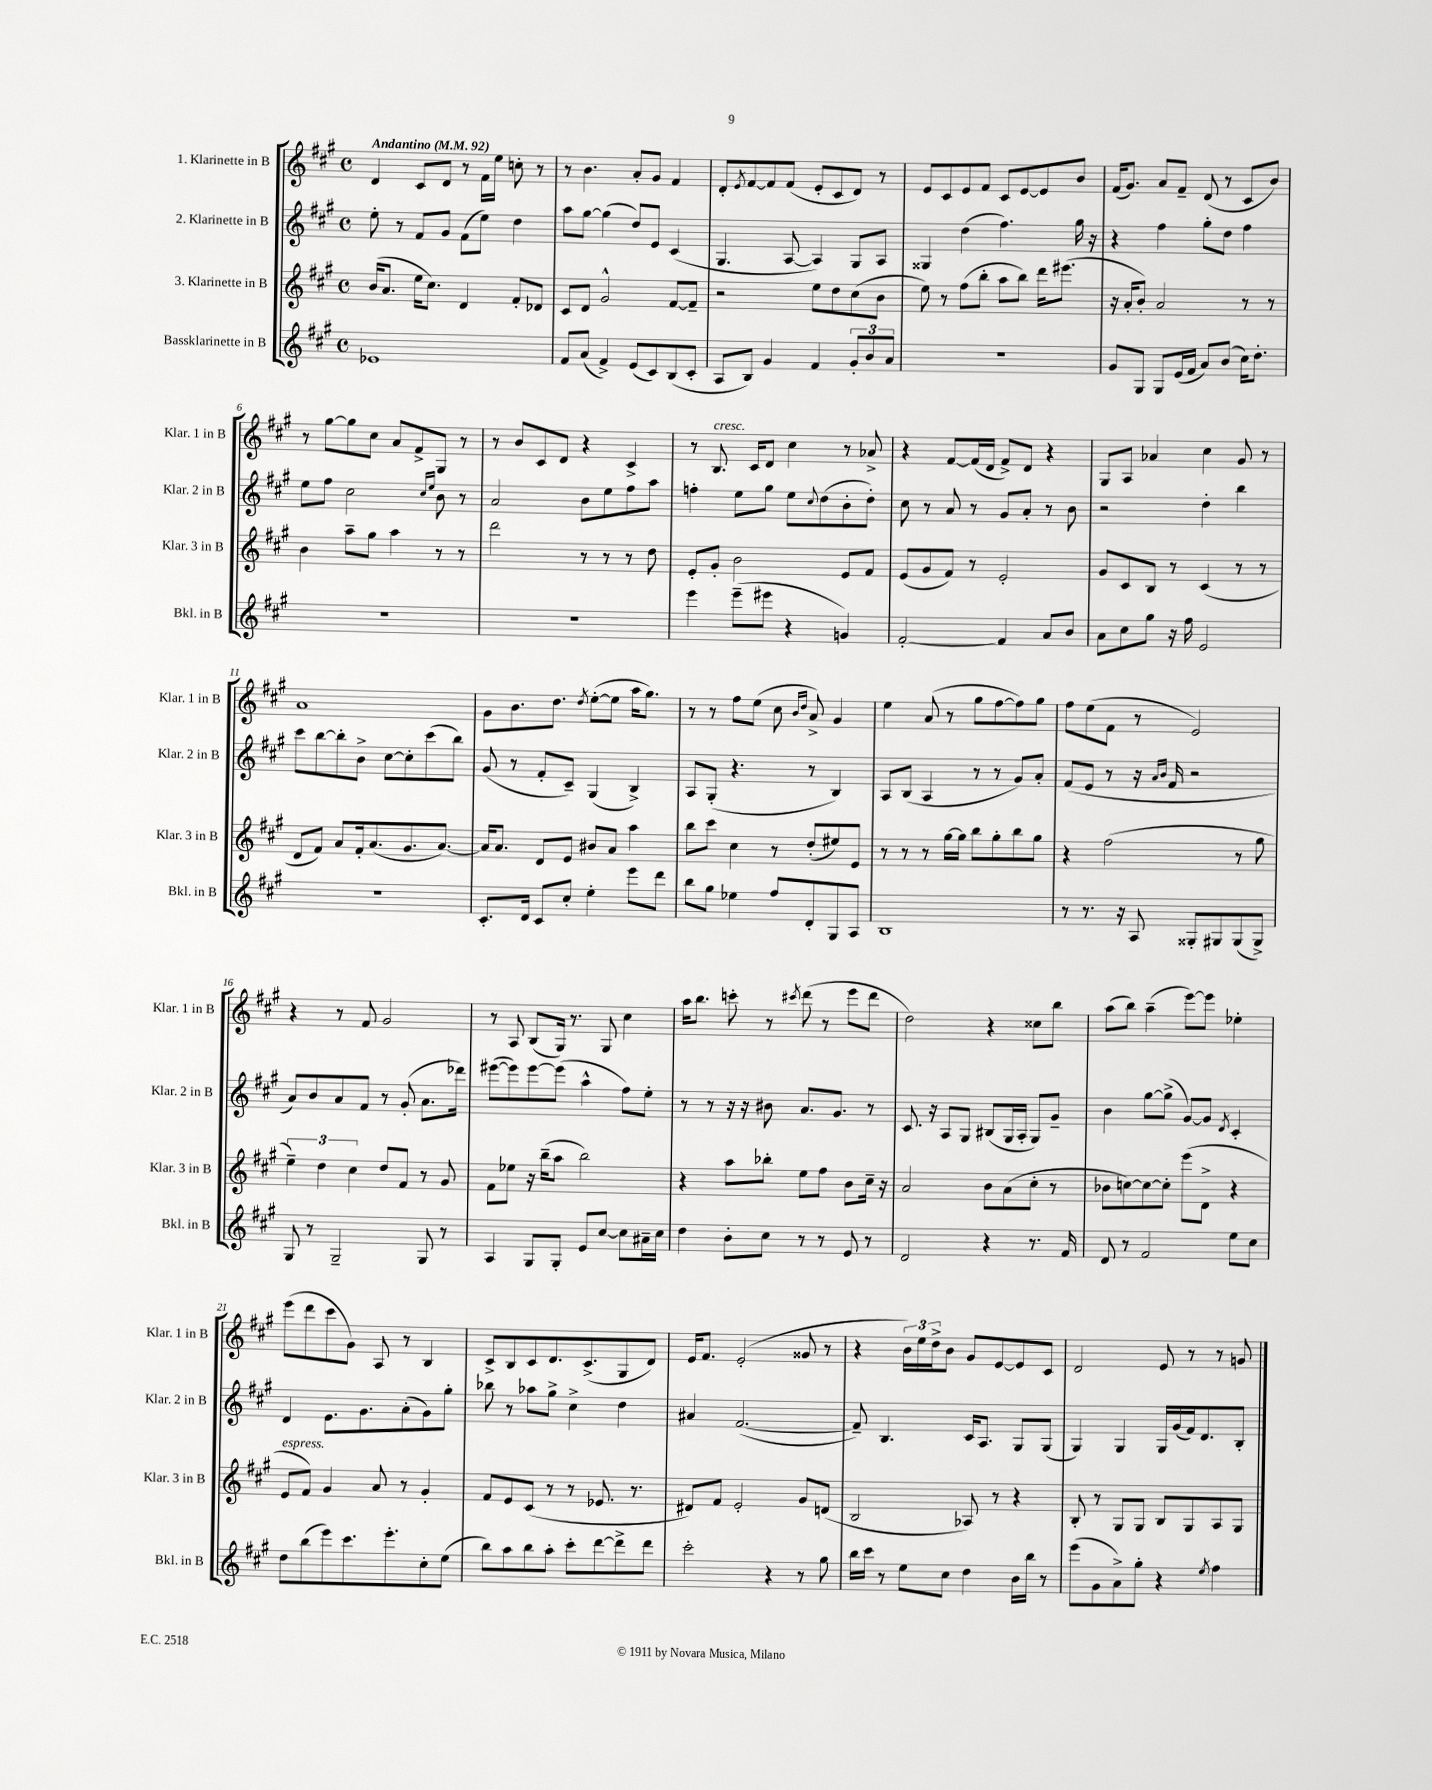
<<
\new StaffGroup <<
\new Staff = "s0" \with { instrumentName = "1. Klarinette in B" shortInstrumentName = "Klar. 1 in B" } {
    \clef treble \key a \major \defaultTimeSignature \time 4/4 \tempo "Andantino" 4 = 92
    d'4 cis'8 d'8 r8 fis'16 e''16 c''8-. r8 |
    r8 b'4. a'8-. gis'8 fis'4 |
    d'8-. \acciaccatura { e'8 } fis'8~ fis'8 fis'8( e'8-. cis'8 d'8) r8 |
    e'8 cis'8 e'8 fis'8 cis'8 e'8~ e'8 b'8 |
    fis'16( gis'8.) a'8 fis'8-- d'8( r8 cis'8 b'8) |
    r8 gis''8~ gis''8 cis''8 a'8 fis'8-> gis8 r8 |
    r8 b'8 cis'8 d'8 r4 cis'4-> |
    r8 b8.^\markup { \italic "cresc." } cis'16 d'8 cis''4 r8 aes'8-> |
    r4 fis'8~ fis'16( d'16 fis'8->) d'8 r4 |
    gis8 a8 aes'4 cis''4 gis'8 r8 |
    a'1 |
    gis'8 b'8. d''8. \acciaccatura { d''8 } e''8~-.( e''8 a''16 gis''8.) |
    r8 r8 fis''8 e''8( cis''8 \grace { b'16 d''16 } a'8->) gis'4 |
    e''4 a'8( r8 gis''8 fis''8~ fis''8) gis''8 |
    fis''8 e''8( fis'8 r8 e'2) |
    r4 r8 fis'8 gis'2 |
    r8 a8 b8( gis16) r8. gis8 cis''4 |
    a''16 b''8. c'''8-. r8 \acciaccatura { cis'''8 } d'''8( r8 e'''8 d'''8 |
    d''2) r4 cisis''8 b''8 |
    a''8( b''8) a''4--( e'''8~) e'''8 ees''4-. |
    e'''8( d'''8 cis'''8 gis'8) a8 r8 b4 |
    cis'8-> b8 cis'8 d'8. cis'8.->( gis8 d'8) |
    e'16 fis'8. e'2-.( gisis'8 r8 |
    r4 \tuplet 3/2 { b'16) e''16 d''16-> } b'8 gis'8 e'8~ e'8 cis'8 |
    d'2 e'8 r8 r8 g'8 \bar "|." |
}
\new Staff = "s1" \with { instrumentName = "2. Klarinette in B" shortInstrumentName = "Klar. 2 in B" } {
    \clef treble \key a \major \defaultTimeSignature \time 4/4
    e''8-. r8 fis'8 gis'8 fis'8( e''8) d''4 |
    a''8 gis''8~ gis''4( d''8) e'8 cis'4( |
    gis4. a8~ a4) gis8 a8 |
    gisis4 d''4( fis''4.) gis''16 r16 |
    r4 fis''4 gis''8-. d''8 fis''4 |
    e''8 fis''8 cis''2 \grace { cis''16 e''16 } b'8 r8 |
    a'2 b'8 e''8 fis''8 a''8 |
    f''4-. e''8 gis''8 e''8 \appoggiatura { cis''8 } d''8( b'8-. d''8-.) |
    cis''8 r8 a'8 r8 gis'8 a'8-. r8 b'8 |
    r2 d''4-. b''4 |
    cis'''8 b''8~ b''8-. b'8-> cis''8~ cis''8-. cis'''8( b''8) |
    gis'8( r8 fis'8-. cis'8--) gis4( b4->) |
    a8 gis8-.( r4. r8 b4) |
    a8 b8( a4 r8 r8 gis'8) a'8-. |
    fis'8( e'8 r8 r16 \grace { a'16 b'16 } fis'16 r2 |
    a'8) b'8 a'8 fis'8 r8 gis'8-.( a'8. des'''16) |
    eis'''8~( eis'''8) eis'''8~ eis'''8( a''4-^ fis''8) e''8-. |
    r8 r8 r16 r16 bis'8 a'8. gis'8. r8 |
    cis'8. r16 a8 gis8 bis8( gis16 a16-. gis8) gis'8-- |
    b'4 gis''8~ gis''8->( gis'8~) gis'8 \acciaccatura { d'8 } cis'4-. |
    d'4 e'8. gis'8. a'8-.( gis'8) gis''8-. |
    bes''8 r8 aes''8 gis''8-> cis''4-> d''4 |
    ais'4 fis'2.~( |
    fis'8--) b4. cis'16 a8. gis8 gis8( |
    gis4) gis4 gis16 gis'16( fis'16) d'8. b8-. \bar "|." |
}
\new Staff = "s2" \with { instrumentName = "3. Klarinette in B" shortInstrumentName = "Klar. 3 in B" } {
    \clef treble \key a \major \defaultTimeSignature \time 4/4
    b'16( a'8. e''16 cis''8.) d'4 fis'8-. des'8 |
    cis'8 d'8 gis'2-^ fis'8~ fis'8-- |
    r2 e''8 d''8 cis''8( b'8 |
    e''8) r8 fis''8( b''8-. a''8 b''8) d'''16 eis'''8.( |
    r16 a'16-. b'8-.) a'2 r8 r8 |
    b'4 a''8-- gis''8 a''4 r8 r8 |
    d'''2 r8 r8 r8 d''8 |
    e'8-. gis'8-. b'2 e'8 fis'8 |
    e'8( gis'8 fis'8) r8 e'2-. |
    gis'8 cis'8 b8 r8 cis'4( r8 r8 |
    d'8 fis'8) a'8 fis'16-. a'8.( gis'8. a'8.~) |
    a'16 a'8. d'8 e'8 bis'8 a'8 a''4 |
    b''8 cis'''8 cis''4 r8 d''8-.( eis''8) e'8 |
    r8 r8 r8 gis''16~ gis''16 b''8 gis''8-. b''8 gis''8 |
    r4 fis''2( r8 gis''8 |
    \tuplet 3/2 { e''4--) d''4 cis''4 } d''8 fis'8 r8 gis'8 |
    fis'8 ees''8 r16 b''16--( a''8 b''2) |
    r4 a''8 bes''8-. e''8 fis''8 b'8 cis''16-- r16 |
    a'2 b'8 a'8( cis''8-. r8 |
    bes'8 c''8~) c''8~ c''8-. e'''8( d'8-> r4 |
    e'8^\markup { \italic "espress." } fis'8) gis'4 a'8 r8 gis'4-. |
    fis'8 e'8 cis'8( r8 r8 ees'8. r8. |
    dis'8) fis'8 e'2-. gis'8 d'8( |
    b2 aes8) r8 r4 |
    b8-. r8 gis8 gis8 b8 gis8 a8 gis8 \bar "|." |
}
\new Staff = "s3" \with { instrumentName = "Bassklarinette in B" shortInstrumentName = "Bkl. in B" } {
    \clef treble \key a \major \defaultTimeSignature \time 4/4
    ees'1 |
    fis'8 a'8( fis'4->) e'8( cis'8) b8( cis'8-. |
    a8 b8) gis'4 fis'4 \tuplet 3/2 { gis'8-. b'8 a'8 } |
    R1 |
    gis'8 gis8 gis8 e'16( fis'16 a'8) b'8( cis''16) d''8.-. |
    R1 |
    R1 |
    e'''4 e'''8--( eis'''8 r4 g'4) |
    fis'2~-. fis'4 a'8 b'8 |
    a'8 cis''8 gis''8 r16 fis''16 e'2 |
    R1 |
    cis'8.-. d'16 cis'8 cis''8-. e''4-. e'''8 d'''8 |
    b''8 gis''8 ees''4 fis''8 d'8-. gis8 a8 |
    b1 |
    r8 r8. r16 a8 gisis8-. gis8 gis8( gis8->) |
    gis8 r8 gis2-- gis8 r8 |
    a4 gis8 gis8-. e'8 cis''8~ cis''8 ais'16-- cis''16 |
    d''4 b'8-. cis''8 r8 r8 e'8 r8 |
    d'2 r4 r8. fis'16 |
    d'8 r8 fis'2 e''8 cis''8 |
    d''8 b''8( e'''8) cis'''8. e'''8.-. cis''8-. e''8( |
    b''8) a''8 b''8 a''8-. cis'''8-. d'''8~ d'''8-> d'''8 |
    cis'''2-. r4 r8 gis''8 |
    b''16 cis'''16 r8 e''8 cis''8 d''4 b'16 b''16 r8 |
    e'''8( gis'8 a'8->) gis''8-. r4 \acciaccatura { e''8 } fis''4 \bar "|." |
}
>>
>>
